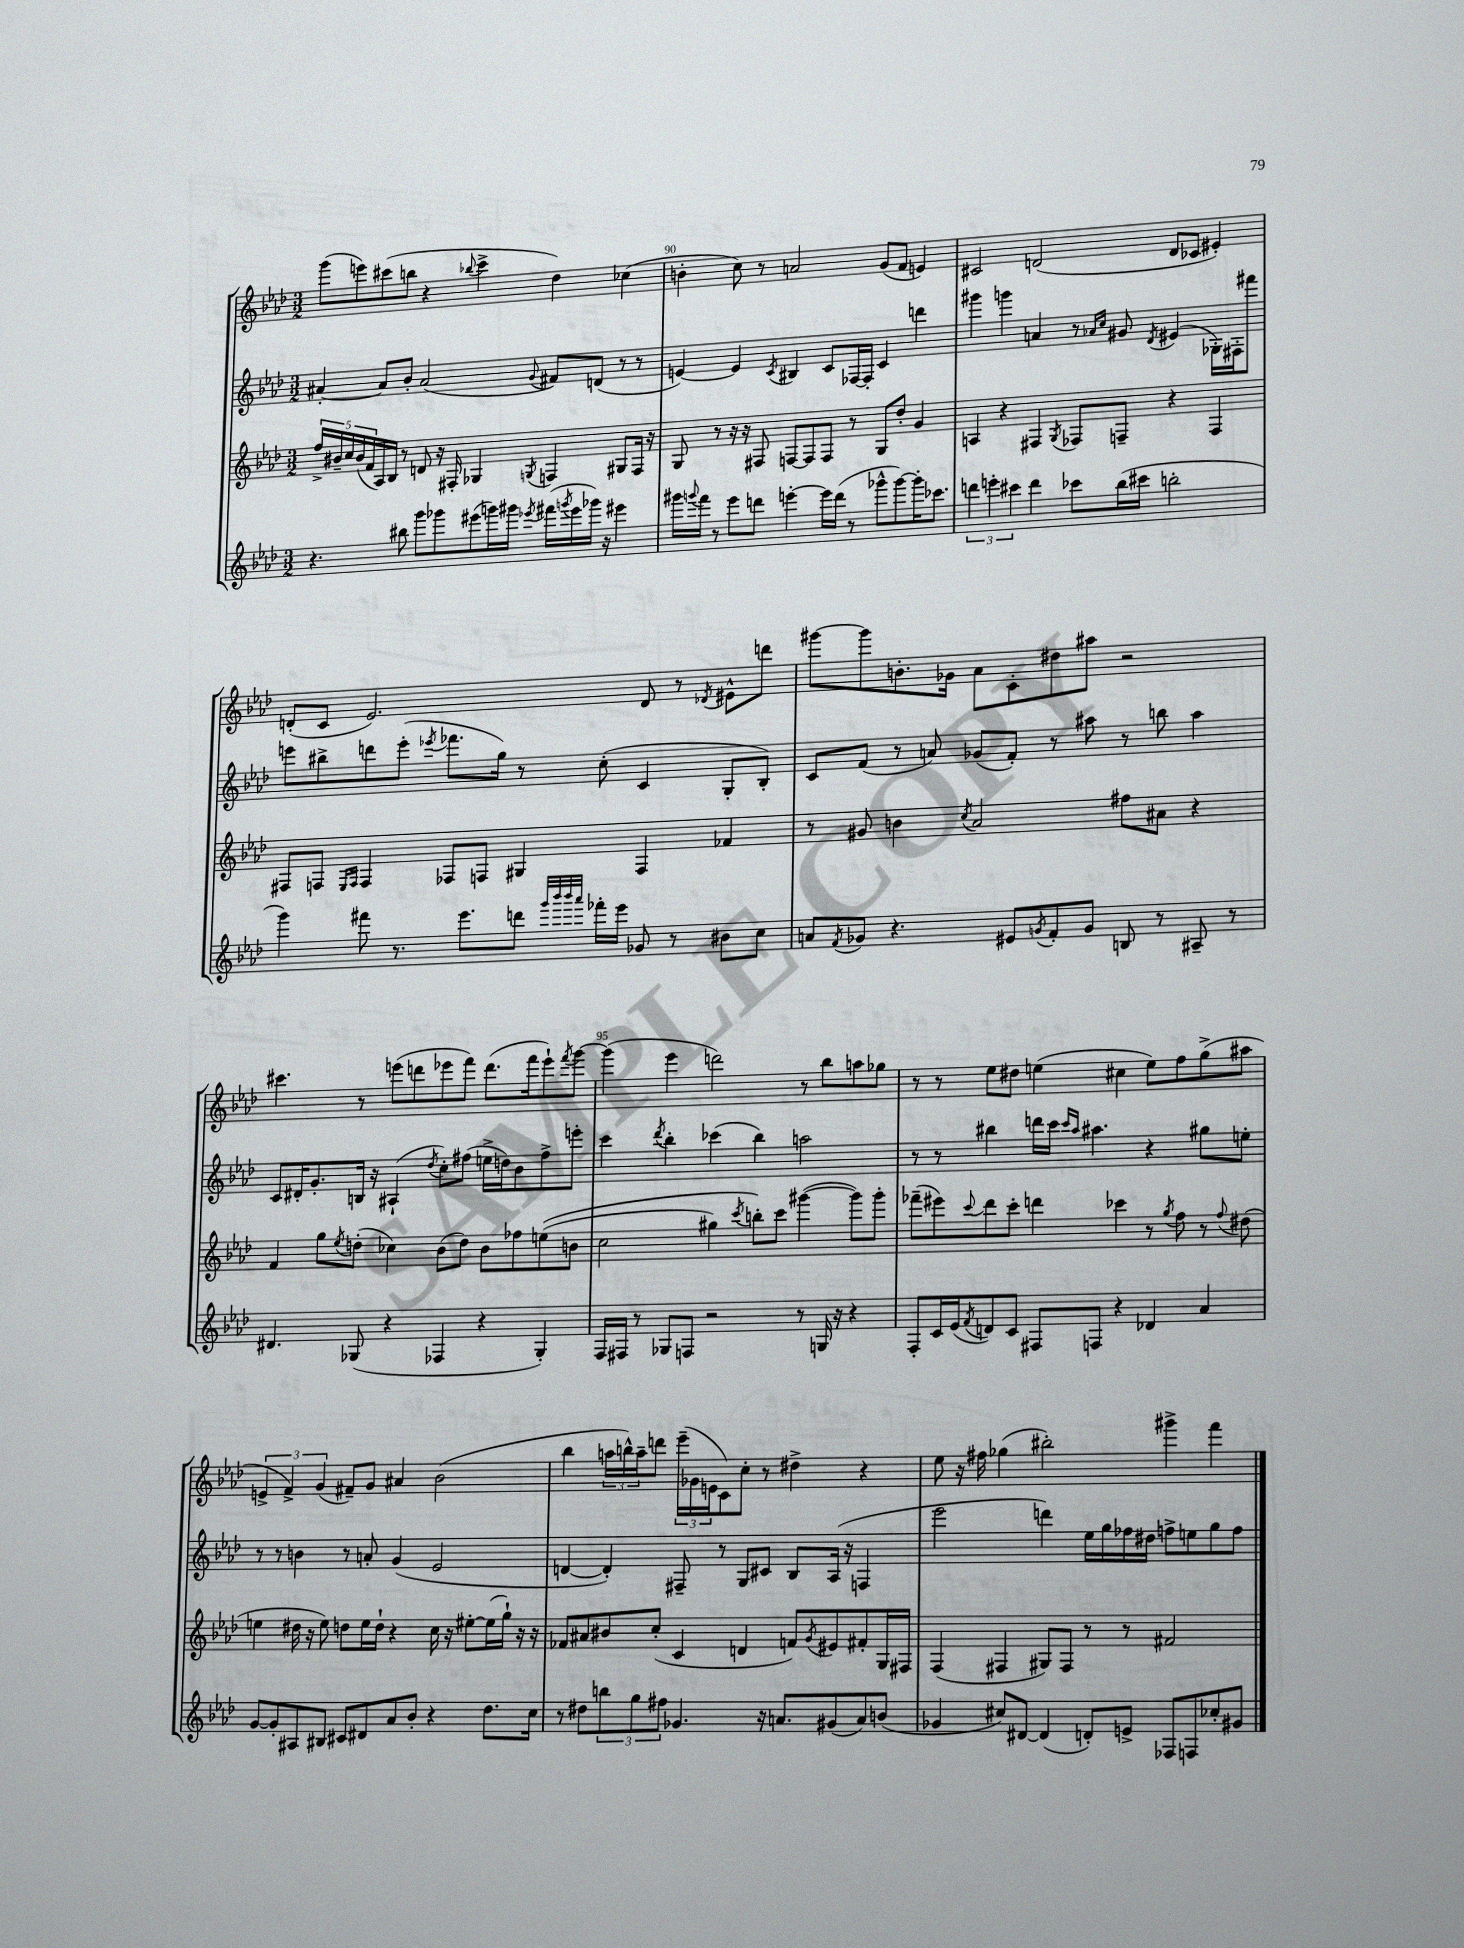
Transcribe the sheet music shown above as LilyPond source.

<<
\new StaffGroup <<
\new Staff = "s0" {
    \clef treble \key aes \major \numericTimeSignature \time 3/2
    g'''8( e'''8) cis'''8( b''8 r4 \appoggiatura { bes''8 } cis'''4-> des''4) ces''4( |
    b'4-. c''8) r8 a'2 g'8( f'8 e'4) |
    cis'2 d'2( d'8 ces'8 eis'4-.) |
    d'8-.( c'8 ees'2.) d'8 r8 \acciaccatura { des'8 } eis'8-^ d'''8 |
    gis'''8~ gis'''8 b'8.-. ges'16 aes'8 c'8-. dis''8 ais''8 r2 |
    cis'''4. r8 e'''8( d'''8 ees'''8 f'''8) d'''8.( f'''16 ees'''8-!) \acciaccatura { f'''8 } g'''8~ |
    g'''4( ees'''4 d'''2) r8 bes''8 a''8 ges''8 |
    r8 r8 ees''8 dis''8 e''4( cis''4 e''8) f''8 g''8->( ais''8 |
    \tuplet 3/2 { e'4-> f'4->) g'4( } fis'8--) g'8 ais'4 bes'2( |
    bes''4 \tuplet 3/2 { a''16 b''16-^) a''16-- } d'''8 \tuplet 3/2 { ees'''16--( ges'16 e'16 } c'8) c''8-. r8 dis''4-> r4 |
    ees''8 r16 fis''16 ges''4( bis''2-.) gis'''4-> f'''4 \bar "|." |
}
\new Staff = "s1" {
    \clef treble \key aes \major \numericTimeSignature \time 3/2
    ais'4~-. ais'8 bes'8-. ais'2( \appoggiatura { g'8 } fis'8) d'8( r8 r8 |
    e'4~) e'4 \acciaccatura { c'8 } bis4 c'8 fes16~ fes16-. c'4 d'''4 |
    gis'''4 g'''4 a'4 r8 \grace { aes'16 c''16 } gis'8 \acciaccatura { des'8 } eis'4( ges16-.) fis16-. fis'''8 |
    e'''8 bis''8-> d'''8 e'''8-.( \acciaccatura { ees'''8 } fes'''8. g''16) r8 c''8-.( c'4 g8-. bes8-.) |
    c'8 f'8( r8 a'8) ges'8( f'8-.) r8 ais''8 r8 b''8 ais''4 |
    c'8 dis'16-. g'8.-. b16 r16 ais4-!( \acciaccatura { des''8 } c''8-.) fis''8( e''16-> d''16) bes'8 fis''8-> e'''8-. |
    c'''4 \acciaccatura { des'''8 } bes''4-. ces'''4( bes''4) a''2 |
    r8 r8 bis''4 d'''16 c'''16 \grace { c'''16 aes''16 } ais''4. r4 gis''8 e''8-. |
    r8 r8 b'4 r8 a'8-. g'4( ees'2 |
    d'4~ d'4-.) fis8-- r8 g8 cis'8 bes8 aes16( r16 f4 |
    ees'''2 d'''4) ees''16 g''16 fes''16 dis''16 f''8-> e''8 g''8 f''8 \bar "|." |
}
\new Staff = "s2" {
    \clef treble \key aes \major \numericTimeSignature \time 3/2
    \tuplet 5/4 { f''16-> bis'16-- c''16 bis'16( f'16 } aes16) bes16 r8 d'8 r16 fis16-. ges4 \acciaccatura { g8 } f4 gis8 f16 r16 |
    g8 r8 r16 r16 fis8 f8~ f8 f8 r8 g8 des''8-. g'4 |
    a4 r4 fis4 \acciaccatura { g8 } fes8 f8-- r4 f4 |
    fis8 f8 \grace { ees16 f16 } f4 fes8 f8 gis4 f4 fes'4 |
    r8 gis'8 b'4 \acciaccatura { c''8 } aes'2 fis''8 ais'8 r4 |
    f'4 g''8 \acciaccatura { ees''8 } d''8-.( ces''4) bes'8( d''8) bes'8 fes''8 e''8(\( b'8 |
    c''2 gis''4) \acciaccatura { c'''8 } b''8-.\) c'''8 gis'''4~( gis'''8) gis'''8-. |
    fes'''8--( eis'''8) \appoggiatura { c'''8 } des'''8 c'''8-. d'''4 ces'''4 r8 \acciaccatura { g''8 } f''8 r8 \appoggiatura { f''8 } dis''8( |
    e''4 dis''16 r16 e''8) d''8 e''16 d''16-! r4 c''16 r16 eis''8~-. eis''16( g''16-!) r16 r16 |
    fes'8 ais'8 bis'8 c''8-.( c'4 d'4 f'8) \acciaccatura { g'8 } eis'8 fis'8-. g16 fis16 |
    f4( fis4 gis8) fis8 r8 r8 fis'2 \bar "|." |
}
\new Staff = "s3" {
    \clef treble \key aes \major \numericTimeSignature \time 3/2
    r4. bis''8 g'''8 ges'''8 eis'''8( g'''16) gis'''16 \acciaccatura { ees'''8 } fis'''16( \acciaccatura { g'''8 } ees'''16 ges'''16) r16 eis'''4 |
    gis'''16 \appoggiatura { g'''8 } f'''16 r8 ees'''8 d'''8 e'''4~-. e'''16 d'''16( r8 ges'''8-^ ges'''8~) ges'''16-. ces'''8. |
    \tuplet 3/2 { d'''4 e'''4-. cis'''4 } d'''4 ces'''8 bes''16( cis'''16 b''2-. |
    g'''4) fis'''8 r8. ees'''8. d'''8 \grace { g'''32 bes'''32 bes'''32 aes'''32 } fes'''16-. ees'''16 ges'8 r8 bis'8 c''8 |
    a'8 \acciaccatura { f'8 } ges'8 r4. eis'8 \acciaccatura { g'8 } f'8-. g'8 b8 r8 ais8-- r8 |
    dis'4. ges8( r4 fes4 r4 ges4-.) |
    f16 fis16 r8 ges8 f8 r2 r8 g16 r16 r4 |
    f8-. c'16 ees'16( \acciaccatura { f'8 } d'8) c'8 fis8 f8 r4 des'4 aes'4 |
    g'8~ g'8-. ais8 bis8 cis'8 dis'8 aes'8 bes'8-. r4 des''8. c''16 |
    r8 dis''8 \tuplet 3/2 { b''8 g''8 fis''8 } ges'4. r16 a'8. gis'8( a'8) b'8( |
    ges'4 cis''8) dis'8~ dis'4( d'8-.) e'8-> fes8 f8 ces''8-. gis'8 \bar "|." |
}
>>
>>
\layout { \context { \Score currentBarNumber = #89 \override BarNumber.break-visibility = ##(#f #t #t) barNumberVisibility = #(every-nth-bar-number-visible 5) } }
